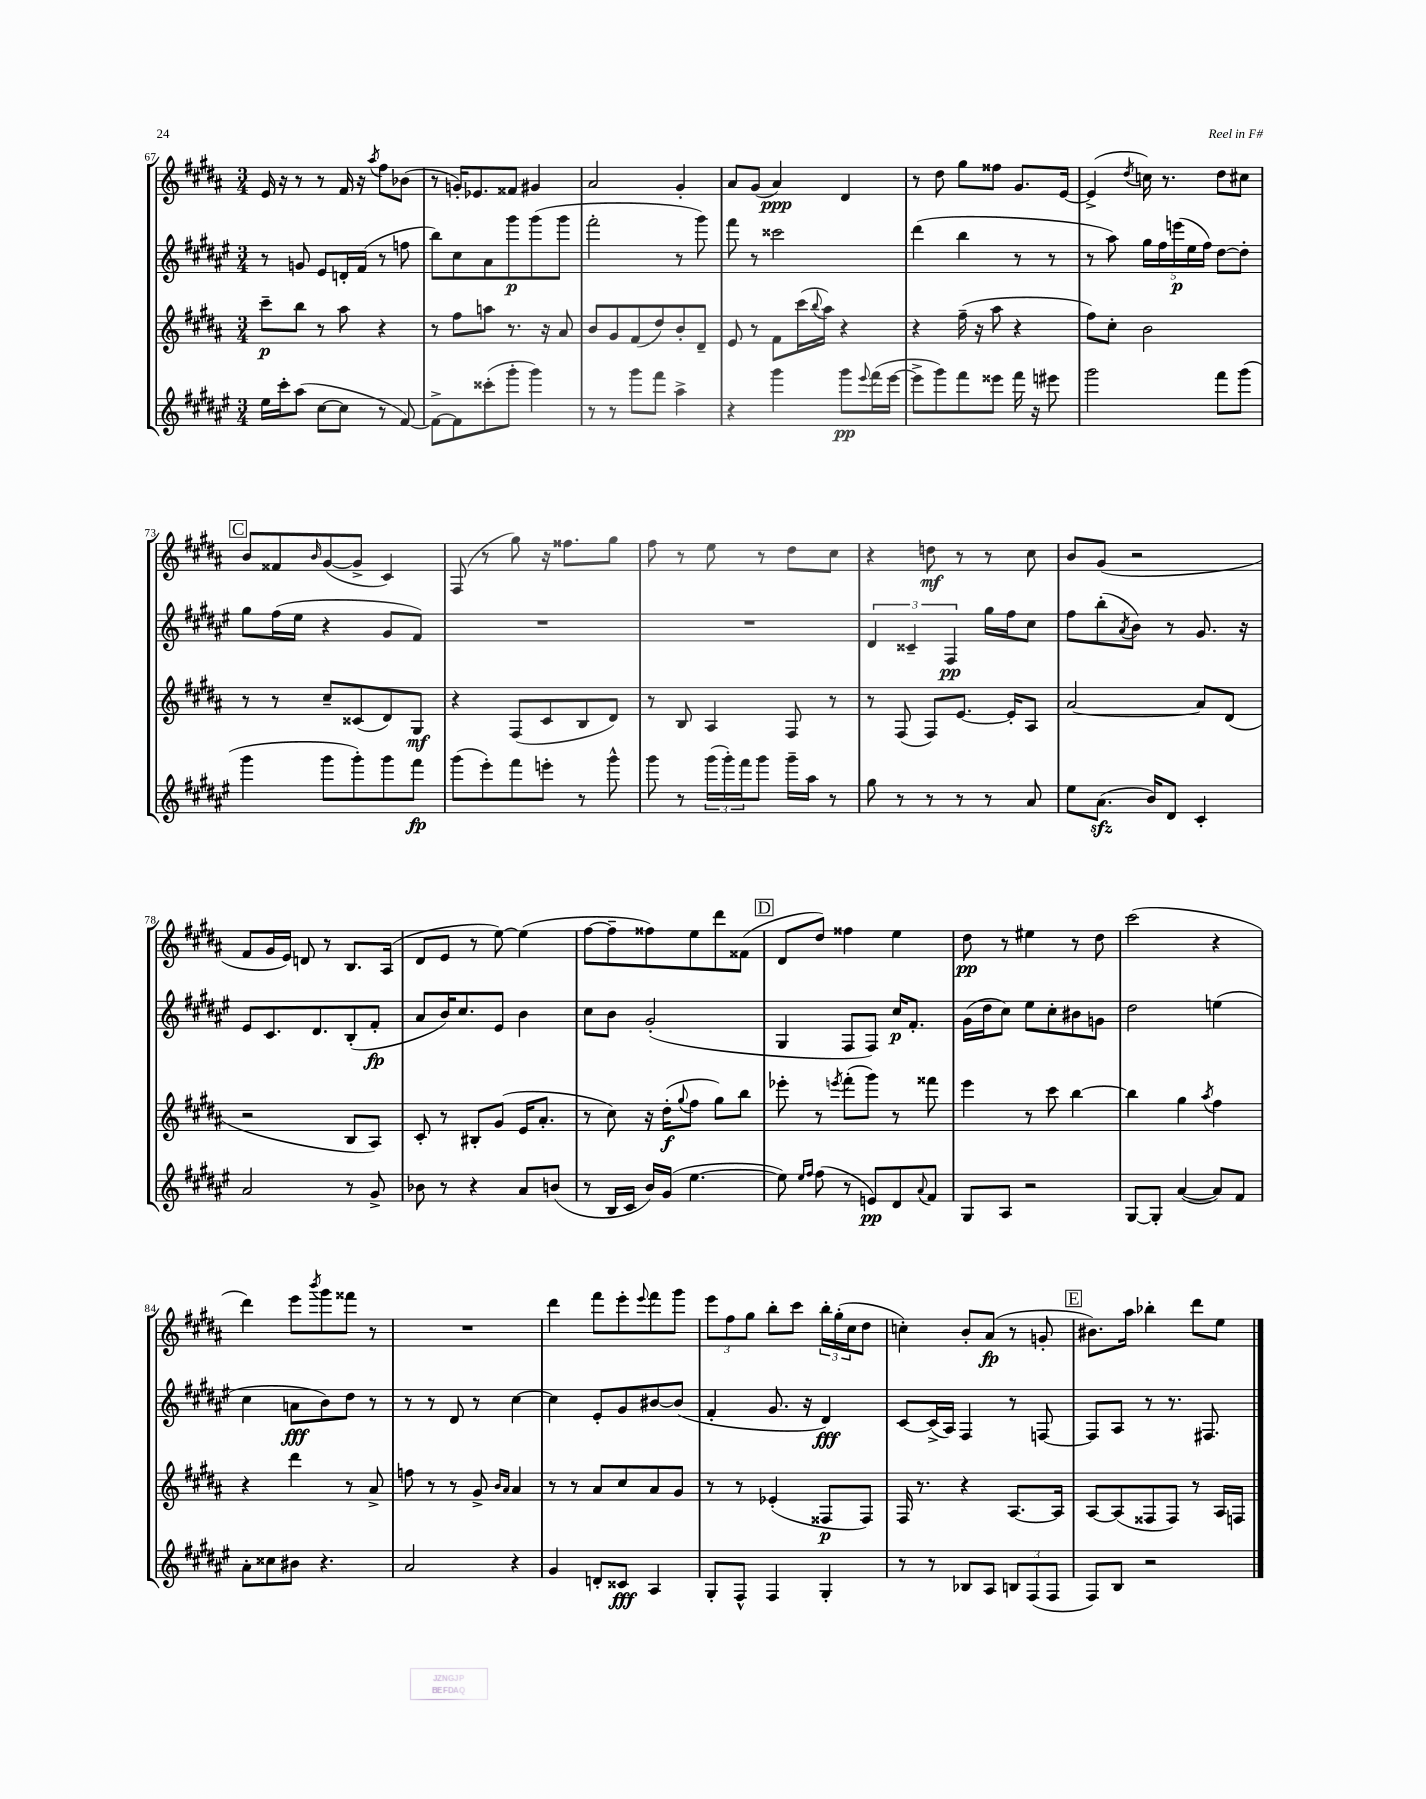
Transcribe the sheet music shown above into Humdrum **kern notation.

**kern	**kern	**kern	**kern
*staff4	*staff3	*staff2	*staff1
*clefG2	*clefG2	*clefG2	*clefG2
*k[f#c#g#d#a#e#]	*k[f#c#g#d#a#]	*k[f#c#g#d#a#e#]	*k[f#c#g#d#a#]
*M3/4	*M3/4	*M3/4	*M3/4
16ee#	8ccc#~	8r	16e
16ccc#'	.	.	16r
(8aa#	8bb	8g	8r
[8cc#	8r	8e#	8r
8cc#]	8aa#	16d'	16f#
.	.	(16f#	16r
.	.	.	8qaa#
8r	4r	8r	8ff#
[8f#)	.	8ff	(8b-
=	=	=	=
8f#^_	8r	8bb)	8r
8f#]	8ff#	8cc#	16g')
.	.	.	8.e-
(8ccc##'	8aa	8a#	.
8ggg#'	8.r	8ggg#	8f##
4ggg#)	.	(8ggg#	4g#
.	16r	.	.
.	8a#	8ggg#	.
=	=	=	=
8r	8b	2fff#'	2a#
8r	8g#	.	.
8ggg#	(8f#	.	.
8fff#	8dd#)	.	.
4aa#^	8b'	8r	4g#'
.	8d#~	8ggg#)	.
=	=	=	=
4r	8e	8fff#	8a#
.	8r	8r	(8g#
4ggg#	8f#	2ccc##	4a#)
.	(16ccc#	.	.
.	8qqbb	.	.
.	16aa#)	.	.
8ggg#	4r	.	4d#
8qqeee#	.	.	.
(16fff#	.	.	.
[16eee#	.	.	.
=	=	=	=
8eee#^]	4r	(4ddd#	8r
8ggg#)	.	.	8dd#
8fff#	(16ff#~	4bb	8gg#
.	16r	.	.
8eee##	8aa#	.	8ff##
16fff#	4r	8r	8.g#
16r	.	.	.
8eee#	.	8r	.
.	.	.	[16e
=	=	=	=
2ggg#	8ff#)	8r	(4e^]
.	8cc#'	8aa#)	.
.	.	.	8qdd#
.	2b	20gg#	16cc)
.	.	20ff#	.
.	.	.	8.r
.	.	(20eee	.
.	.	20ee#	.
.	.	20ff#)	.
8fff#	.	[8dd#	8dd#
(8ggg#	.	8dd#']	8cc#
=	=	=	=
4ggg#	8r	8gg#	8b
.	8r	(16ff#	8f##
.	.	16ee#	.
.	.	.	16qqb
8ggg#	8cc#~	4r	([8g#
8ggg#')	(8c##	.	8g#^]
8ggg#	8d#)	8g#	4c#)
8fff#	8G#	8f#)	.
=	=	=	=
(8ggg#	4r	2.r	(8F#
8eee#')	.	.	8r
8fff#	(8F#	.	8gg#)
8eee'	8c#	.	16r
.	.	.	8.ff##
8r	8B	.	.
8ggg#^^	8d#)	.	8gg#
=	=	=	=
8ggg#	8r	2.r	8ff#
8r	8B	.	8r
(24ggg#	4A#	.	8ee
24ggg#')	.	.	.
24fff#	.	.	.
8ggg#	.	.	8r
16ggg#~	8F#	.	8dd#
16aa#	.	.	.
8r	8r	.	8cc#
=	=	=	=
8gg#	8r	6d#	4r
8r	(8F#	.	.
.	.	6c##~	.
8r	8F#)	.	8dd
.	.	6F#	.
8r	[8.e	.	8r
8r	.	16gg#	8r
.	16e']	16ff#	.
8a#	8A#	8cc#	8cc#
=	=	=	=
8ee#	[2a#	8ff#	8b
(8.a#	.	(8bb'	(8g#
.	.	8qa#	.
.	.	8b)	2r
16b)	.	.	.
8d#	.	8r	.
4c#'	8a#]	8.g#	.
.	(8d#	.	.
.	.	16r	.
=	=	=	=
2a#	2r	8e#	8f#
.	.	8.c#	16g#
.	.	.	16e)
.	.	.	8d
.	.	8.d#	.
.	.	.	8r
8r	8B	(8B'	8.B
8g#^	8A#)	8f#'	.
.	.	.	(16A#
=	=	=	=
8b-	8c#'	8a#	8d#
8r	8r	16b)	8e
.	.	8.cc#	.
4r	8B#'	.	8r
.	(8g#	8e#	[8ee)
8a#	16e	4b	(4ee]
.	8.a#'	.	.
(8b	.	.	.
=	=	=	=
8r	8r	8cc#	[8ff#
16B	8cc#)	8b	8ff#~]
16c#	.	.	.
16b)	16r	(2g#'	8ff##)
(16g#	(16dd#'	.	.
.	8qqgg#	.	.
[4.ee#	8ff#	.	8ee
.	8gg#)	.	8ddd#
.	8bb	.	(8f##
=	=	=	=
8ee#])	8eee-'	4G#	8d#
16qqee#	.	.	.
16qqff#	.	.	.
(8ff#	8r	.	8dd#)
.	8qeee	.	.
8r	(8fff#'	8F#	4ff##
8e)	8ggg#)	8F#)	.
8d#	8r	16cc#	4ee
.	.	8.f#'	.
8qqa#	.	.	.
8f#	8fff##	.	.
=	=	=	=
8G#	4eee	(16g#	8dd#
.	.	16dd#	.
8A#	.	8cc#)	8r
2r	8r	8ee#	4ee#
.	8ccc#	8cc#'	.
.	[4bb	8b#	8r
.	.	8g	8dd#
=	=	=	=
[8G#	4bb]	2dd#	(2ccc#
8G#']	.	.	.
([4a#	4gg#	.	.
.	8qaa#	.	.
8a#])	4ff#	(4ee	4r
8f#	.	.	.
=	=	=	=
8a#'	4r	4cc#	4ddd#)
8cc##	.	.	.
8b#	4ddd#	8a	8eee
.	.	.	8qbbb
4.r	.	8b)	8ggg#
.	8r	8dd#	8fff##
.	8a#^	8r	8r
=	=	=	=
2a#	8ff	8r	2.r
.	8r	8r	.
.	8r	8d#	.
.	8g#^	8r	.
.	16qqb	.	.
.	16qqa#	.	.
4r	4a#	[4cc#	.
=	=	=	=
4g#	8r	4cc#]	4ddd#
.	8r	.	.
8d'	8a#	8e#'	8fff#
8c##	8cc#	8g#	8eee'
.	.	.	8qqeee
4A#	8a#	[8b#	8fff#
.	8g#	(8b#]	8ggg#
=	=	=	=
8G#'	8r	4f#'	12eee
.	.	.	12ff#
8F#^^	8r	.	.
.	.	.	12gg#
4F#	(4e-'	8.g#	8bb'
.	.	.	8ccc#
.	.	16r	.
4G#'	8F##	4d#)	24bb'
.	.	.	(24gg#'
.	.	.	24cc#
.	8F##)	.	8dd#
=	=	=	=
8r	16F#	[8c#	4cc')
.	8.r	.	.
8r	.	(16c#^]	.
.	.	16A#)	.
8B-	4r	4F#	8b'
8A#	.	.	(8a#
12B	[8.A#	8r	8r
(12F#	.	.	.
.	.	[8F	8g'
12F#	.	.	.
.	16A#]	.	.
=	=	=	=
8F#)	[8A#	8F]	8.b#)
8B	(8A#]	8A#	.
.	.	.	16aa#
2r	8F##	8r	4bb-'
.	8F##)	8.r	.
.	8r	.	8ddd#
.	.	8.F#	.
.	16A#	.	8ee
.	16F	.	.
==	==	==	==
*-	*-	*-	*-
